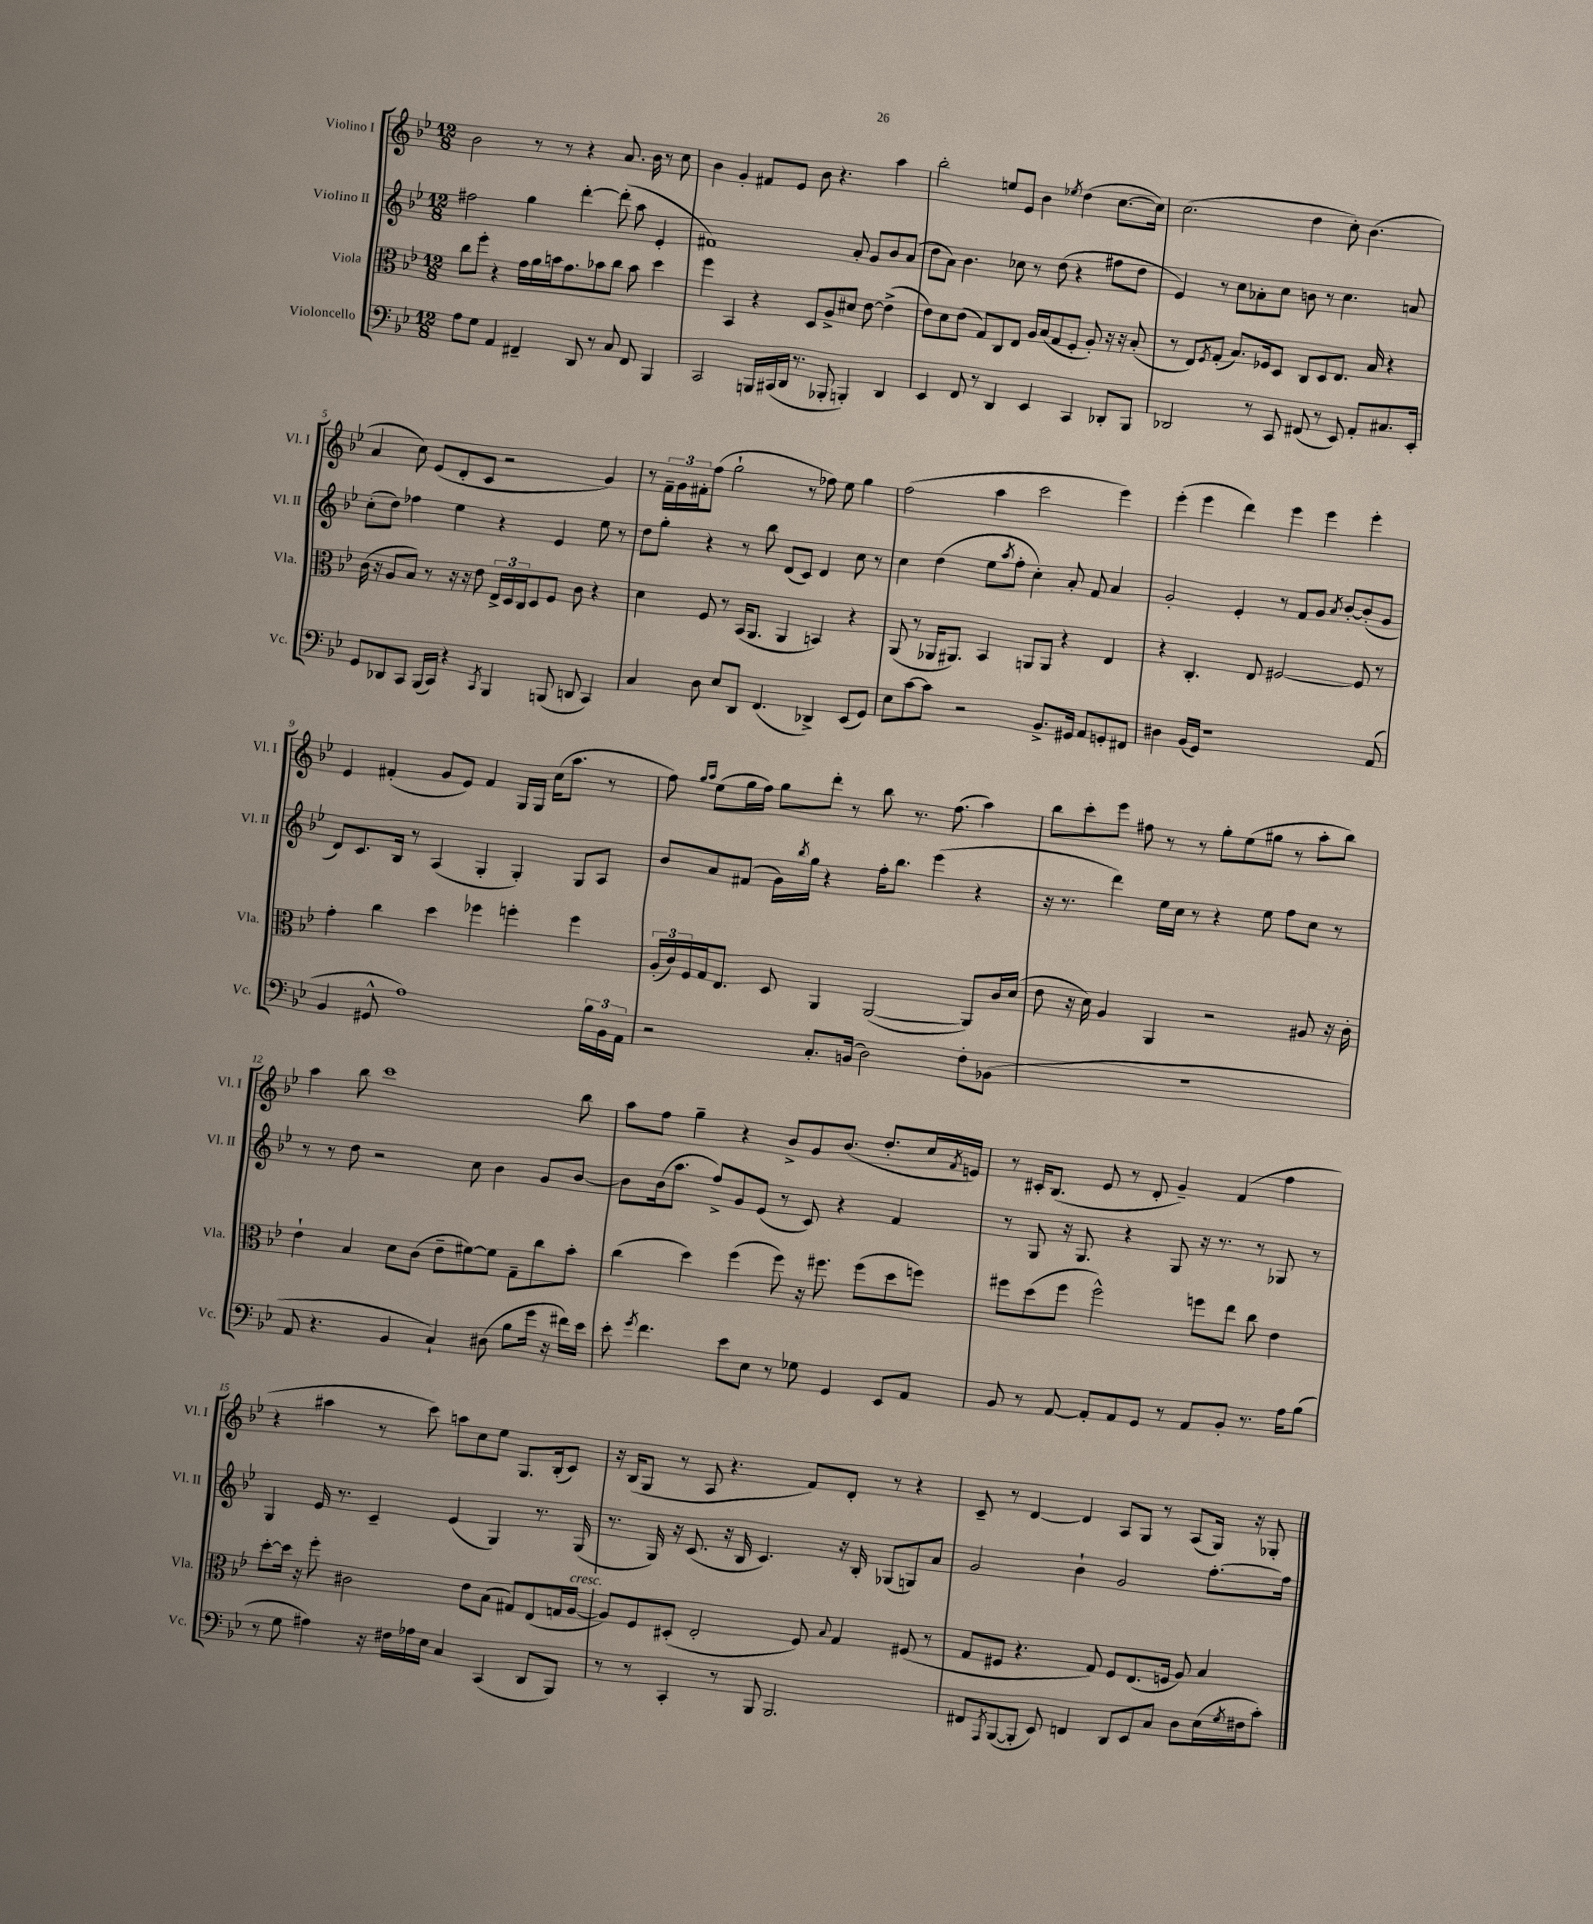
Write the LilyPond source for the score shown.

<<
\new StaffGroup <<
\new Staff = "s0" \with { instrumentName = "Violino I" shortInstrumentName = "Vl. I" } {
    \clef treble \key bes \major \numericTimeSignature \time 12/8
    bes'2 r8 r8 r4 a'8. bes'16 r8 c''8 |
    bes'4 g'4-. fis'8 ees'8 bes'8 r4. a''4 |
    bes''2-. e''8 ees'8 bes'4 \acciaccatura { ees''8 } d''4( c''8.~ c''16) |
    c''2.( d''4 c''8-.) bes'4.( |
    a'4 c''8) ees'8( d'8-. c'8 r2 g'4) |
    r8 \tuplet 3/2 { f'16-- g'16 fis'16-. } f''8( g''2-! r8 fes''8) ees''8 g''4 |
    f''2( a''4 c'''2 ees'''4) |
    ees'''4-.( ees'''4 d'''4) ees'''4 ees'''4 ees'''4-. |
    ees'4 fis'4-.( g'8 ees'8) fis'4 g16 g16 c''16( a''8. r8 |
    f''8) \grace { g''16 a''16 } ees''8( g''16 f''16) g''8 d'''8-. r8 bes''8 r8. f''8.( a''4) |
    bes''8 c'''8-. ees'''8 fis''8 r8 r8 g''8-. ees''8( gis''8 r8 a''8-. bes''8) |
    a''4 bes''8 c'''1 bes''8 |
    a''8 f''8 g''4-- r4 bes'8-> g'8 bes'8.( d''8.-. c''16 \acciaccatura { f'8 } e'16) |
    r8 cis'16-. bes8.( ees'8 r8 d'8-. g'4--) f'4( f''4 |
    r4 ais''4 r8 c'''8) a''8 c''8 ees''8 g8. bes16-.( c'8) |
    r16 bes16( g8 r8 a8 r4. f'8) d'8-. r8 r4 |
    c'8-- r8 d'4~ d'4 a8 g8 r8 a8( g16) r16 ges8-. \bar "|." |
}
\new Staff = "s1" \with { instrumentName = "Violino II" shortInstrumentName = "Vl. II" } {
    \clef treble \key bes \major \numericTimeSignature \time 12/8
    fis''2 g''4 d'''4~-. d'''8-.( a''8 ees'4-. |
    fis'1) a'8-. g'8 bes'8 a'8( |
    d''8 a'8) bes'4. ces''8 r8 d''8( r4 fis''8 d''8 |
    ees'4) r8 c''8 aes'8-. c''8 b'8 r8 c''4. a'8 |
    c''8-.( d''8) fes''4 ees''4 r4 ees'4 ees''8 r8 |
    d''8 g''8-. r4 r8 bes''8 d'8( c'8) d'4 c''8 r8 |
    c''4 d''4( ees''8 \acciaccatura { a''8 } f''8-. c''4-.) a'8-. f'8 a'4 |
    g'2-. ees'4-. r8 f'8 g'8 \acciaccatura { a'8 } bes'8~-. bes'8-.( g'8 |
    d'8) c'8. bes16 r8 a4( g4-. g4-.) g8 a8 |
    bes'8 a'8 fis'8( g'16) \acciaccatura { bes''8 } g''16 r4 f''16-. bes''8. ees'''4( r4 |
    r16 r8. d'''4) ees''16 c''16 r8 r4 ees''8 f''8 c''8 r8 |
    r8 r8 d''8 r2 c''8 bes'4 g'8 bes'8~ |
    bes'8 bes'16( a''8. f''8->) g'8 ees'8( r8 c'8) r4 f'4 |
    r8 g8 r16 g8. r4 g8 r16 r8. r8 ges8 r8 |
    g4 ees'16 r8. c'4-- ees'4( g4) r8. g16( |
    r8. g16) r16 c'8.( r16 bes16 c'4.) r16 bes16-. ges8( g8) a'8 |
    g'2 bes'4-! g'2 f''8.~-. f''16 \bar "|." |
}
\new Staff = "s2" \with { instrumentName = "Viola" shortInstrumentName = "Vla." } {
    \clef alto \key bes \major \numericTimeSignature \time 12/8
    c''8 f''8-. r4 g'16 a'16 b'16 g'8. bes'8 c''8 bes'8 d''4 |
    f''4 bes,4 r4 d8 a8-> dis'8 ees'8~ ees'4->( |
    ees'8) d'8 ees'8( g8) c8 ees8 a16 bes16( g8 f8-. a8-.) r16 r16 bes8-.( |
    r8 ees8) \acciaccatura { f8 } g8-.( bes8.) fes16 d8 c8 d8 ees8. bes16 r4 |
    c'16( r16 a8 bes8) r8 r16 r16 ees'8 \tuplet 3/2 { ees16-> d16 c16 } d8 f8 c'8 r4 |
    d'4 f8 r8 bes,16( a,8. a,4 b,4) r4 |
    a,8( r8 aes,16 ais,8.) bes,4 a,8 a,8 r4 ees4 |
    r4 c4.-. ees8 fis2~ fis8 r8 |
    g'4-. c''4 d''4 fes''4 f''4-. f''4 |
    \tuplet 3/2 { a16-.( c'16) f16 } g16 ees8. d8 a,4 a,2~( a,8) c'16 d'16( |
    ees'8 r16 d'16) a4 a,4 r2 ais8 r16 c'16-. |
    ees'4-! bes4 d'8 c'8( ees'8-- fis'8~) fis'8 g8-- c''8 bes'8-. |
    c''4( d''4) f''4( f''8) r16 fis''8. fis''8( d''8 f''8) |
    fis''8 d''8( fis''8 fis''2-^) f''8 ees''8 c''8 ees'4 |
    d''8~-. d''16 r16 f''8-. cis'2 ees'8 bes8( gis8) ees8( g16 a16~^\markup { \italic "cresc." } |
    a8) f8 dis8-.( ees2-. f8) \appoggiatura { bes8 } g4 fis8( r8 |
    g8 fis8 r4. g8) fis8 ees8.( f16 a8) bes4 \bar "|." |
}
\new Staff = "s3" \with { instrumentName = "Violoncello" shortInstrumentName = "Vc." } {
    \clef bass \key bes \major \numericTimeSignature \time 12/8
    a8 g8 a,4 fis,4-- d,8 r8 c8 fis,8 bes,,4 |
    c,2 b,,16 cis,16( d,16 r8. bes,,8-. b,,4-.) d,4 |
    ees,4 f,8 r8 d,4 ees,4 c,4 des,8-. bes,,8 |
    des,2 r8 c,8 fis,8( r8 ees,8) a,8-. cis8. ees,16-. |
    g,8 des,8 c,8 bes,,16( c,16) r4 \acciaccatura { c,8 } bes,,4 b,,8( d,8 c,4) |
    c4 d8 ees8 d,8 f,4.( des,4->) ees,8( g,8) |
    ees8 c'8~ c'8 r2 bes,8.-> gis,16 a,8 g,8-. fis,8 |
    dis4 bes,16( g,16) r1 a,8( |
    bes,4 gis,8-^ a1) \tuplet 3/2 { bes16 bes,16 a,16 } |
    r2 c8.-. b,16( d2) f8-. bes,8( |
    R1. |
    a,8 r4. bes,4 c4-!) dis8( bes8 g'16 r16 fis'16) ees'16 |
    ees'8-. \acciaccatura { g'8 } f'4. ees'8 ees8 r8 ges8 g,4 ees,8 a,8 |
    bes,8 r8 a,8~ a,8-. a,8 g,8 r8 a,8 bes,8-. r8. a16 bes8( |
    r8 g8 ais4) r16 fis16 aes16 ees16 c4 c,4( d,8 bes,,8) |
    r8 r8 c,4-. r8 bes,,8 bes,,2. |
    fis,8 \acciaccatura { a,,8 } bes,,8~( bes,,8-. ees,8) f,4 d,8 ees,8 c8 d8 ees16( \acciaccatura { g8 } fis16 c'8-.) \bar "|." |
}
>>
>>
